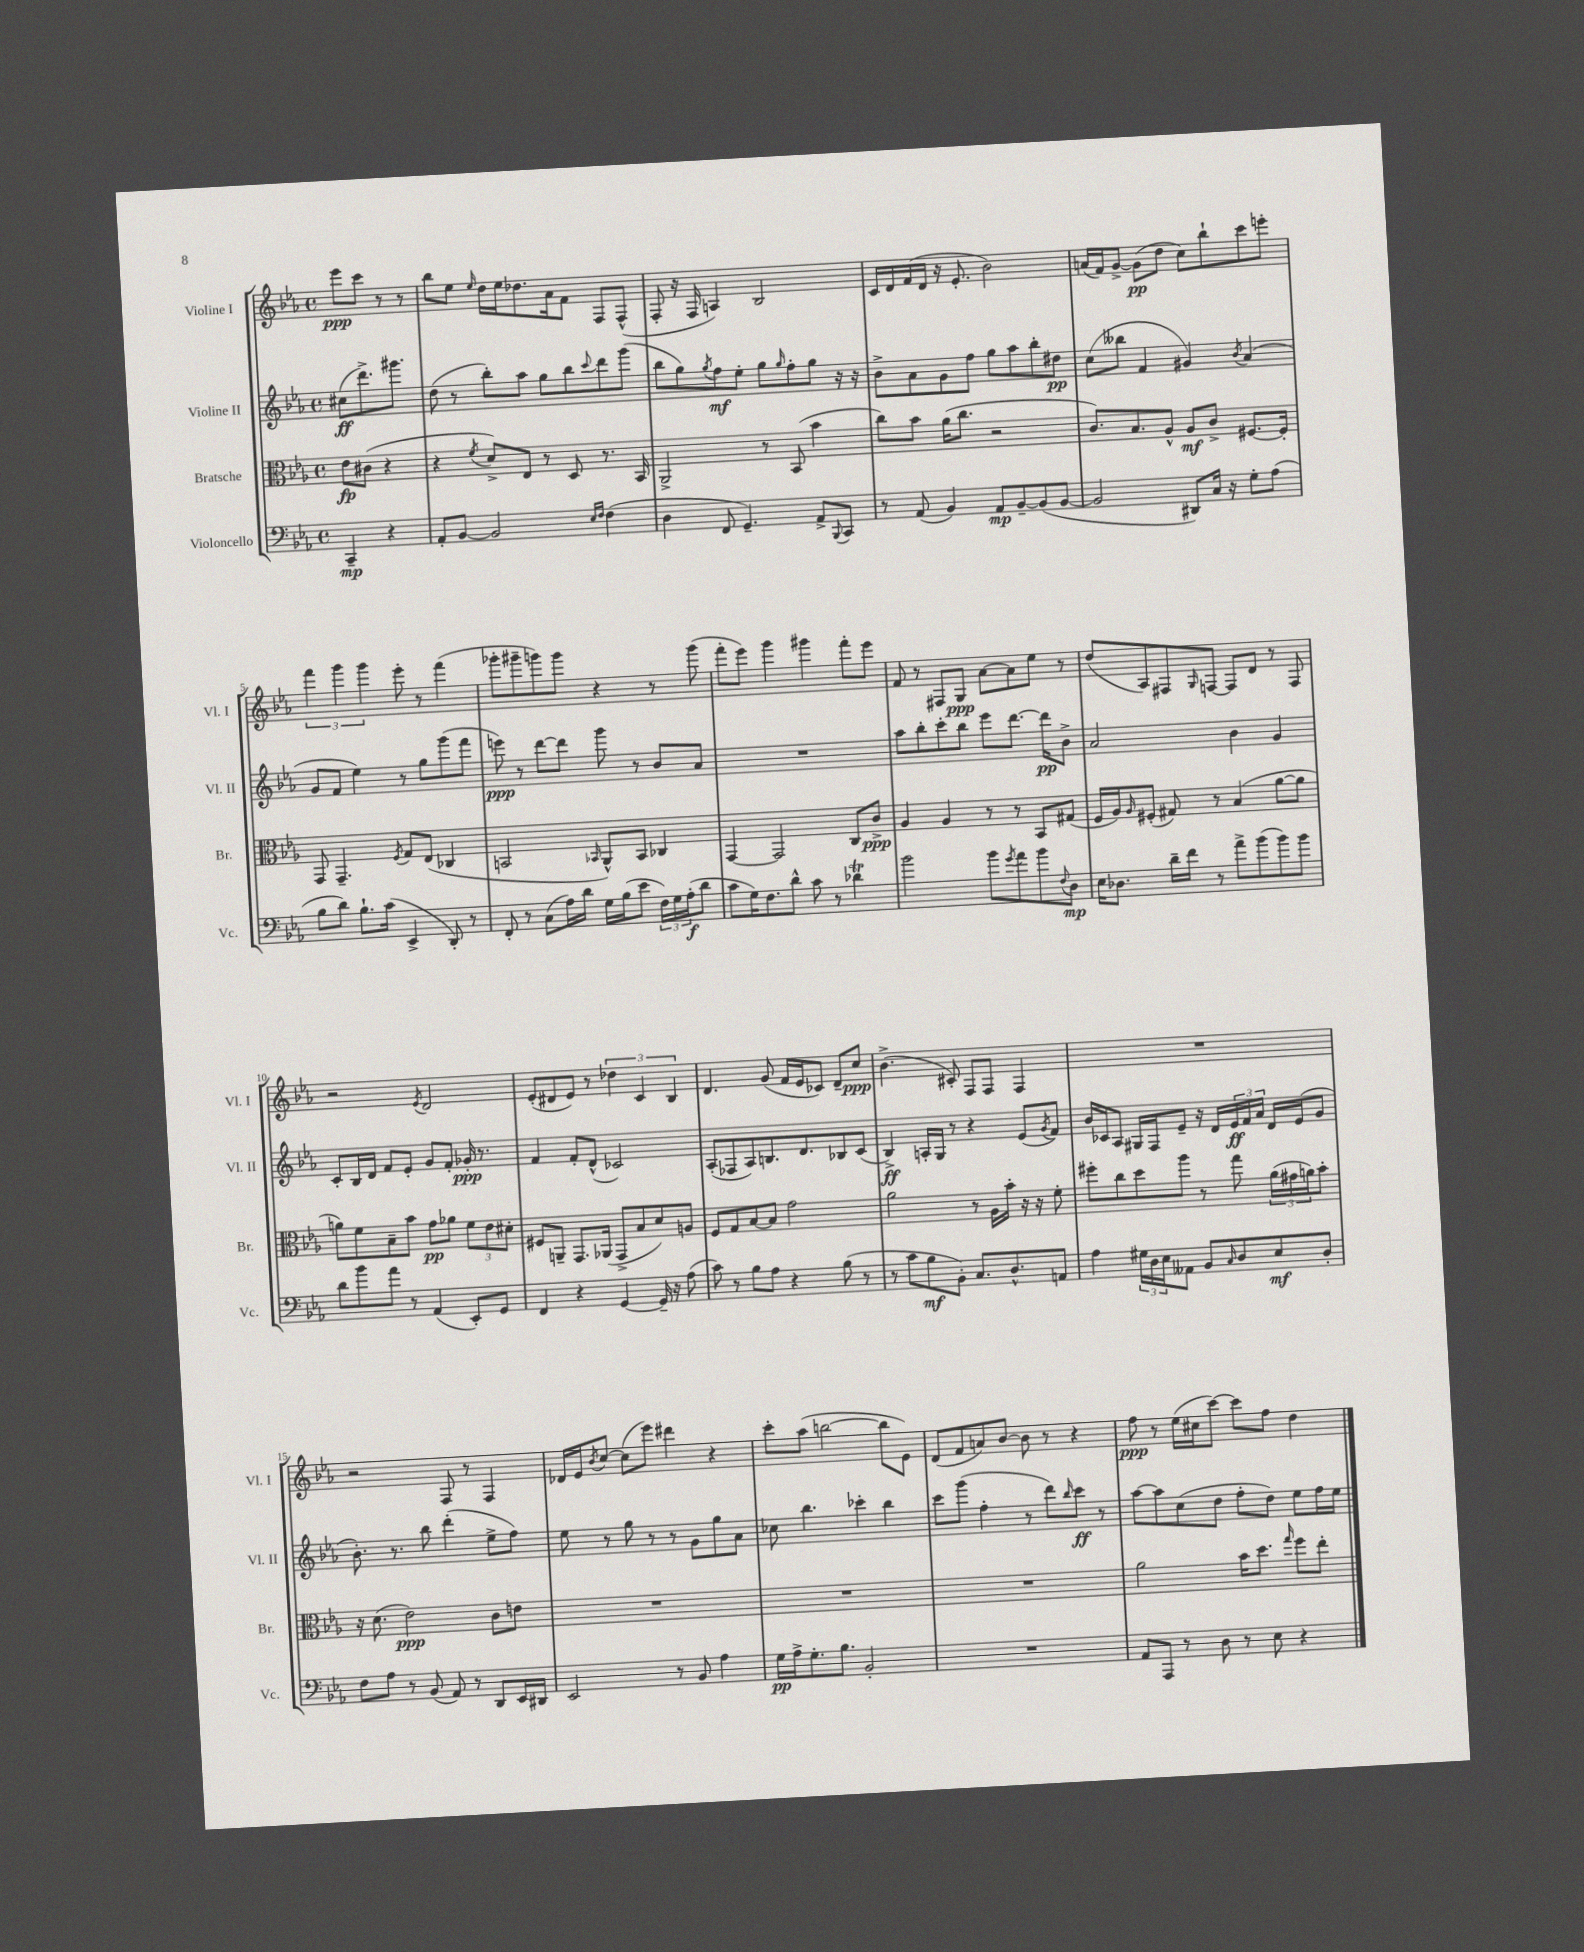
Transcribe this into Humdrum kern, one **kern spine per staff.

**kern	**kern	**kern	**kern
*staff4	*staff3	*staff2	*staff1
*clefF4	*clefC3	*clefG2	*clefG2
*k[b-e-a-]	*k[b-e-a-]	*k[b-e-a-]	*k[b-e-a-]
*M4/4	*M4/4	*M4/4	*M4/4
*met(c)	*met(c)	*met(c)	*met(c)
4CC~	8e-	(8cc#	8eee-
.	(8c#	8.ddd^)	8ccc
4r	4r	.	8r
.	.	8.ggg#	.
.	.	.	8r
=	=	=	=
8AA-'	4r	(8dd	8bb-
[8BB-	.	8r	8ee-
.	8qf	.	16qqee-
2BB-]	8d^)	8bb-')	16dd
.	.	.	16ee-
.	8E-	8aa-	8.dd-
.	8r	8gg	.
.	.	.	16a-
.	8D	8bb-	8f
16qqE-	.	.	.
16qqF	.	8qqccc	.
(4F	8.r	8ddd	8F
.	.	(8ggg	(8F^^
.	16BB-	.	.
=	=	=	=
4D	2AA-^	8bb-	8F'
.	.	8gg)	16r
.	.	.	16F
.	.	8qgg	.
8FF	.	8ff	4A)
4.GG~)	.	8ee-'	.
.	8r	8gg	2B-
.	.	16qqgg	.
.	(8BB-	8ff'	.
8AA-^	4b-	8gg	.
8qqBBB-	.	.	.
8CC	.	16r	.
.	.	16r	.
=	=	=	=
8r	8cc)	8b-^	16c
.	.	.	16d
(8AA-	8b-	8a-	(16f
.	.	.	16d
4BB-)	(16a-	8g	16r
.	8.cc	.	8.e-'
.	.	8ff	.
8AA-	2r	8gg	2b-)
[8BB-~	.	8aa-	.
(8BB-]	.	8bb-'	.
[8BB-	.	8dd#	.
=	=	=	=
2BB-]	8.c)	(8cc	(16a
.	.	.	16f)
.	.	8bb--	[8g^
.	8.B-	.	.
.	.	4f	(8g]
.	8A-^^	.	8dd
8DD#)	8A-	4g#)	8cc)
16C	8c^	.	8bb-`
16r	.	.	.
.	.	8qb-	.
8G'	[8.F#	(4a-	8ccc
(8A-	.	.	8eee'
.	16F#']	.	.
=	=	=	=
8B-	8GG	8g	6fff
8d)	4.GG~	8f	.
.	.	.	6ggg
8.B-`	.	4ee-)	.
.	.	.	6ggg
(16c	.	.	.
.	8qF	.	.
4EE-^	8G	8r	8eee-'
.	(8E-	8gg	8r
8DD')	4C-	(8ggg	(4fff
8r	.	8fff	.
=	=	=	=
8FF'	2BB	8eee)	8ggg-'
8r	.	8r	8ggg#~
(8C	.	[8ddd	8ggg)
16A-)	.	8ddd]	8ggg
16d	.	.	.
.	16qqBB-	.	.
16G	8AA-^^)	8ggg	4r
(16B-	.	.	.
8e-	8BB-	8r	.
24F)	4C-	8b-	8r
24G	.	.	.
(24A-'	.	.	.
8d	.	8a-	(8ggg
=	=	=	=
8c	[4GG	1r	8fff'
16G)	.	.	8eee-)
8.F	.	.	.
.	2GG]	.	4ggg
8d^^	.	.	.
8c	.	.	4ggg#
8r	.	.	.
4d-	8C	.	8fff'
.	8c^	.	8eee-
=	=	=	=
2b-	4A-	8aa-	8f
.	.	8bb-'	8r
.	4A-	8ccc'	8F#
.	.	8bb-	8G
8b-	8r	8eee-	[8a-
8qg	.	.	.
8a-	8r	[8.ddd	8a-]
8b-	8BB-	.	8ee-
.	.	16ddd]	.
8qqF	.	.	.
8D	(8G#	8b-^	8r
=	=	=	=
16E-	16F	2a-	(8dd
8.D-	16A-)	.	.
.	16qqA-	.	.
.	(8F#'	.	8A-)
16d~	8G#)	.	8F#
16f	.	.	.
.	.	.	16qqG
8r	8r	.	[8F
8a-^	(4B-	4b-	8F]
(8b-	.	.	8d
8b-)	[8a-	4g	8r
8b-	8a-]	.	8F
=	=	=	=
8d	8a)	8c'	2r
8b-	8f	16B-	.
.	.	16d	.
8a-	8B-~	8f	.
8r	8b-	8e-'	.
.	.	.	8qe-
(4AA-	8g	8g	2d
.	8a-	8f'	.
8EE-')	12f	16g-'	.
.	.	8.r	.
.	12e-	.	.
8GG	.	.	.
.	12d#'	.	.
=	=	=	=
4FF	8F#	4f	(8e-'
.	8AA~	.	8d#
4r	8.GG	8f'	8e-)
.	.	(8d^^	8r
.	(16AA-	.	.
[4GG	8GG^	2c-)	6dd-
.	8B-	.	.
.	.	.	6c
16GG~]	8d)	.	.
16r	.	.	.
.	.	.	6B-
(8A-	8A	.	.
=	=	=	=
8c)	8F	(8A-'	4.d
8r	8G	8F-	.
8B-	[8B-	8A-)	.
8A-	8B-]	8.B	(8g
4r	2g	.	16f
.	.	8.d	16e-
.	.	.	8c-)
(8B-	.	8B-	8d~
8r	.	(8c	8cc
=	=	=	=
8r	2a-	4B-^)	(4.b-^
8c	.	.	.
8B-	.	16A'	.
.	.	16G	.
8BB-')	.	8r	8c#')
8.C	8r	4r	8F
.	16A-	.	8F
8.D^^	16b-'	.	.
.	16r	(8e-	4F
.	16r	.	.
.	.	8qg	.
8AA	8f'	8f)	.
=	=	=	=
4A-	8ff#'	16b-	1r
.	.	16c-	.
.	8cc	8A-	.
24G#	8dd	16G#	.
24D	.	.	.
.	.	16F	.
24E-	.	.	.
8AA--	8aa-	8e-~	.
8BB-	8r	16r	.
.	.	16d	.
16qqC	.	.	.
8D	8gg	24e-	.
.	.	24f	.
.	.	24a-	.
8E-	(24a-	16d	.
.	24g#	.	.
.	.	(16e-	.
.	24a)	.	.
8D'	8b-'	8g	.
=	=	=	=
8F	16r	8.b-')	2r
.	(8.d	.	.
8A-	.	.	.
.	.	8.r	.
8r	2e-)	.	.
(8BB-	.	8bb-	.
8AA-)	.	(4ddd'	8F
8r	.	.	8r
8DD	8c	8ee-^	4F
16EE-	8e	8ff)	.
16DD#	.	.	.
=	=	=	=
2EE-	1r	8ee-	16d-
.	.	.	16e-
.	.	.	8qb-
.	.	8r	[8cc
.	.	8gg	(8cc]
.	.	8r	8eee-)
8r	.	8r	4ddd#
8BB-	.	8g	.
4A-	.	8gg	4r
.	.	8a-	.
=	=	=	=
16G	1r	8cc-	8ccc'
16A-^	.	.	.
8.G'	.	4.bb-	(8aa-
.	.	.	[2bb
8.B-	.	.	.
2BB-'	.	4ccc-'	.
.	.	4bb-	8bb]
.	.	.	8e-)
=	=	=	=
1r	1r	8ccc	(8d
.	.	(8ggg	8f
.	.	4ff'	8a)
.	.	.	[8b-
.	.	8r	8b-]
.	.	8ddd)	8r
.	.	16qqbb-	.
.	.	8ccc	4r
.	.	8r	.
=	=	=	=
8AA-	2a-	[8aa-	8ff
8AAA-	.	8aa-]	8r
8r	.	(8cc	(16ee-
.	.	.	16cc#
8D	.	8dd	[8ccc)
8r	16b-	8ff'	8ccc]
.	8.dd	.	.
8E-	.	8dd)	8ff
.	16qqgg	.	.
4r	8ff	8ee-	4dd
.	8ee-'	16ff	.
.	.	16ee-	.
==	==	==	==
*-	*-	*-	*-
